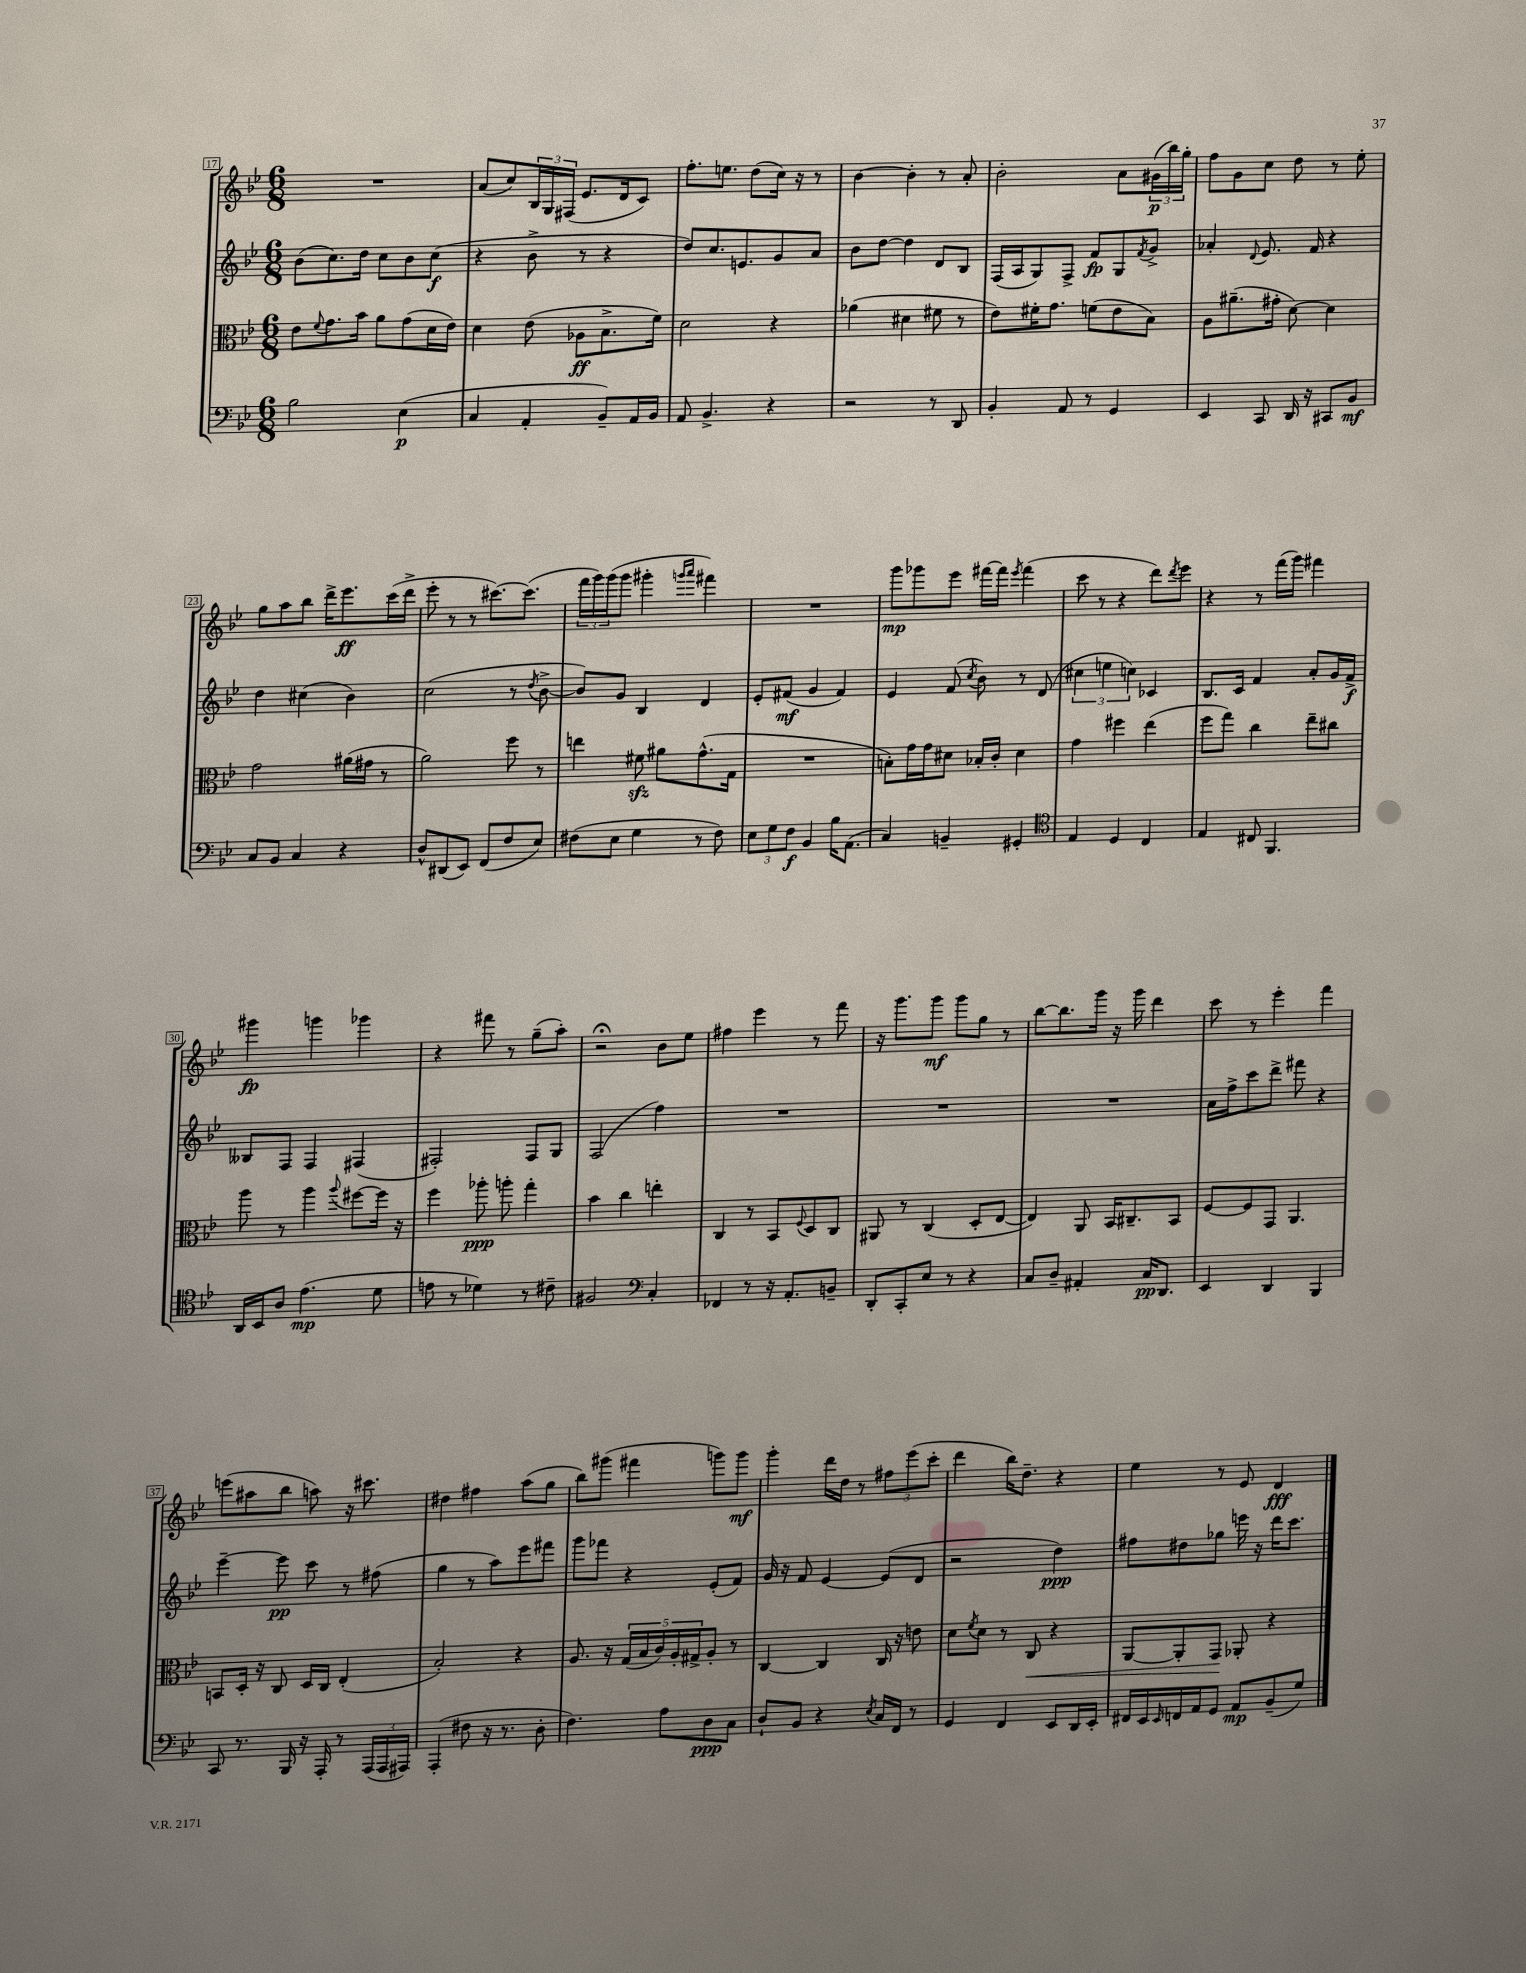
<<
\new StaffGroup <<
\new Staff = "s0" {
    \clef treble \key bes \major \numericTimeSignature \time 6/8
    R2. |
    a'8( c''8) \tuplet 3/2 { bes16 g16 fis16( } ees'8. d'16 c'8) |
    f''8.-. e''8. d''8( c''16) r16 r8 |
    bes'4~ bes'4-. r8 a'8-. |
    bes'2-. a'8 \tuplet 3/2 { gis'16\p( bes''16) g''16-. } |
    f''8 g'8 c''8 d''8 r8 ees''8-. |
    g''8 a''8 bes''8 d'''16-> ees'''8.\ff c'''16( d'''16-> |
    ees'''8-. r8 r8 cis'''8.~) cis'''8.( |
    \tuplet 3/2 { f'''16 g'''16) g'''16( } g'''8 gis'''4-. \grace { g'''16 a'''16 } fis'''4) |
    R2. |
    g'''8\mp ges'''8 ees'''8 fis'''16~ fis'''16 \acciaccatura { ees'''8 } fis'''4( |
    c'''8 r8 r4 d'''8) \acciaccatura { d'''8 } ees'''8 |
    r4 r8 f'''16( g'''16) fis'''4 |
    gis'''4\fp g'''4 ges'''4 |
    r4 fis'''8 r8 g''8--( a''8-.) |
    r2\fermata bes'8 ees''8 |
    fis''4 ees'''4 r8 f'''8 |
    r16 g'''8. g'''8\mf g'''8 g''8 r8 |
    bes''8~ bes''8. g'''16 r16 g'''16 d'''4 |
    c'''8 r8 ees'''4-. f'''4 |
    e'''8( ais''8 bes''8 a''8) r16 cis'''8. |
    dis''4 fis''4 a''8( g''8 |
    bes''8) gis'''8( fis'''4 g'''8) g'''8\mf |
    g'''4-. d'''16 d''16 r8 \tuplet 3/2 { fis''8 ees'''8( c'''8-. } |
    d'''4 bes''16) d''8.-- r4 |
    ees''4 r8 ees'8 d'4\fff \bar "|." |
}
\new Staff = "s1" {
    \clef treble \key bes \major \numericTimeSignature \time 6/8
    bes'8( c''8.) d''16 c''8 bes'8 c''8\f( |
    r4 bes'8-> r8 r4 |
    d''8) c''8. e'8. g'8 a'8 |
    bes'8 d''8~ d''4 d'8 bes8 |
    f16( a16 g8) f8-> f'8\fp g8 \acciaccatura { f'8 } g'8-> |
    aes'4-. \appoggiatura { d'8 } ees'8. f'16 r4 |
    d''4 cis''4( bes'4) |
    c''2( r8 \acciaccatura { d''8 } bes'8~-> |
    bes'8) g'8 bes4 d'4 |
    ees'8-. fis'8\mf( g'4 fis'4) |
    ees'4 f'8( \acciaccatura { c''8 } bes'8) r8 d'8( |
    \tuplet 3/2 { cis''4 e''4 c''4) } ces'4 |
    bes8. c'16 f'4 a'8-. g'16 f'16->\f |
    beses8 f8 f4 fis4( |
    fis2-.) fis8 g8 |
    f2( f''4) |
    R2. |
    R2. |
    R2. |
    a'16 f''16-> c'''8 d'''8-> fis'''8 r4 |
    ees'''4~-- ees'''8\pp c'''8 r8 fis''8( |
    g''4 r8 a''8) ees'''8 fis'''8 |
    g'''8 fes'''8 r4 ees'8-.( f'8) |
    g'16 r16 f'8 ees'4~ ees'8( d'8 |
    r2 d''4\ppp) |
    fis''8 dis''8 ges''8 e'''16 r16 d'''16 c'''8. \bar "|." |
}
\new Staff = "s2" {
    \clef alto \key bes \major \numericTimeSignature \time 6/8
    ees'8 \appoggiatura { f'8 } g'8. bes'16 a'8 g'8( d'16 ees'16) |
    d'4 ees'8( aes8\ff bes8.-> f'16) |
    d'2 r4 |
    aes'4( dis'4 fis'8 r8 |
    ees'8) fis'16-. g'8. f'8( ees'8 bes8) |
    a8 ais'8.--( gis'16-. d'8~) d'4 |
    g'2 ais'16( gis'16 r8 |
    a'2) f''8 r8 |
    e''4 fis'8\sfz ais'8 g'8.-^( g16 |
    R2. |
    b8-.) g'16 g'16 dis'8 bes16-. c'16-. dis'4 |
    g'4 fis''4 ees''4( |
    f''8 g''8) c''4 ees''8-- cis''8 |
    a''8 r8 a''4 \appoggiatura { a''8 } fis''8~ fis''16 r16 |
    f''4 aes''8-.\ppp a''8-. g''4-. |
    bes'4 c''4 e''4-. |
    c4 r8 bes,8 \appoggiatura { f8 } d8 c8 |
    ais,8 r8 c4( d8-. ees8~ |
    ees4) a,8 bes,16 cis8.-- bes,8 |
    f8~ f8 g,8 a,4. |
    b,8 d16-. r16 c8 d16 c16 ees4-.( |
    bes2-.) r4 |
    a8. r16 \tuplet 5/4 { g16( bes16 c'16) a16-. gis16-> } a8-. r8 |
    c4~ c4 c16 r16 e'8 |
    d'8 \acciaccatura { f'8 } d'8 r8 c8\< r4 |
    a,8~ a,8-. g,8\! aes,8-. r4 \bar "|." |
}
\new Staff = "s3" {
    \clef bass \key bes \major \numericTimeSignature \time 6/8
    bes2 ees4\p( |
    c4 a,4-. bes,8--) a,16 bes,16 |
    a,8 bes,4.-> r4 |
    r2 r8 d,8 |
    bes,4-. a,8 r8 g,4 |
    ees,4 c,8 d,16 r16 cis,8 bes,8\mf |
    c8 bes,8 c4 r4 |
    d8-^ dis,8( ees,8) f,8( f8 ees8) |
    fis8( ees8 g4 r8 fis8) |
    \tuplet 3/2 { ees8 g8 f8\f } bes,4 bes16 a,8.( |
    c4) b,4-- gis,4-. |
    \clef tenor ees4 d4 c4 |
    ees4 cis8 f,4. |
    a,16 bes,16 a8 ees'4.\mp( d'8 |
    e'8 r8 des'4) r8 cis'8-- |
    fis2 \clef bass c4-. |
    fes,4 r8 r16 a,8.-. b,8-- |
    d,8-. c,8-. ees8 r8 r4 |
    c8 d8-- ais,4-. c16\pp d,8. |
    ees,4 d,4 bes,,4 |
    c,8 r8. bes,,16 r16 a,,16-. r8 \tuplet 3/2 { a,,16( a,,16 ais,,16) } |
    a,,4-.( fis8 r16 r8. d8-. |
    f4.) a8 d8\ppp c8 |
    d8-! bes,8 r4 \acciaccatura { ees8 } c16 f,16 r8 |
    g,4 f,4 ees,8 d,16 ees,16-. |
    fis,16 ees,16 \grace { ees,16 } f,16 a,16 g,8 a,8\mp bes,8--( g8) \bar "|." |
}
>>
>>
\layout { \context { \Score currentBarNumber = #17 \override BarNumber.stencil = #(make-stencil-boxer 0.1 0.3 ly:text-interface::print) } }
